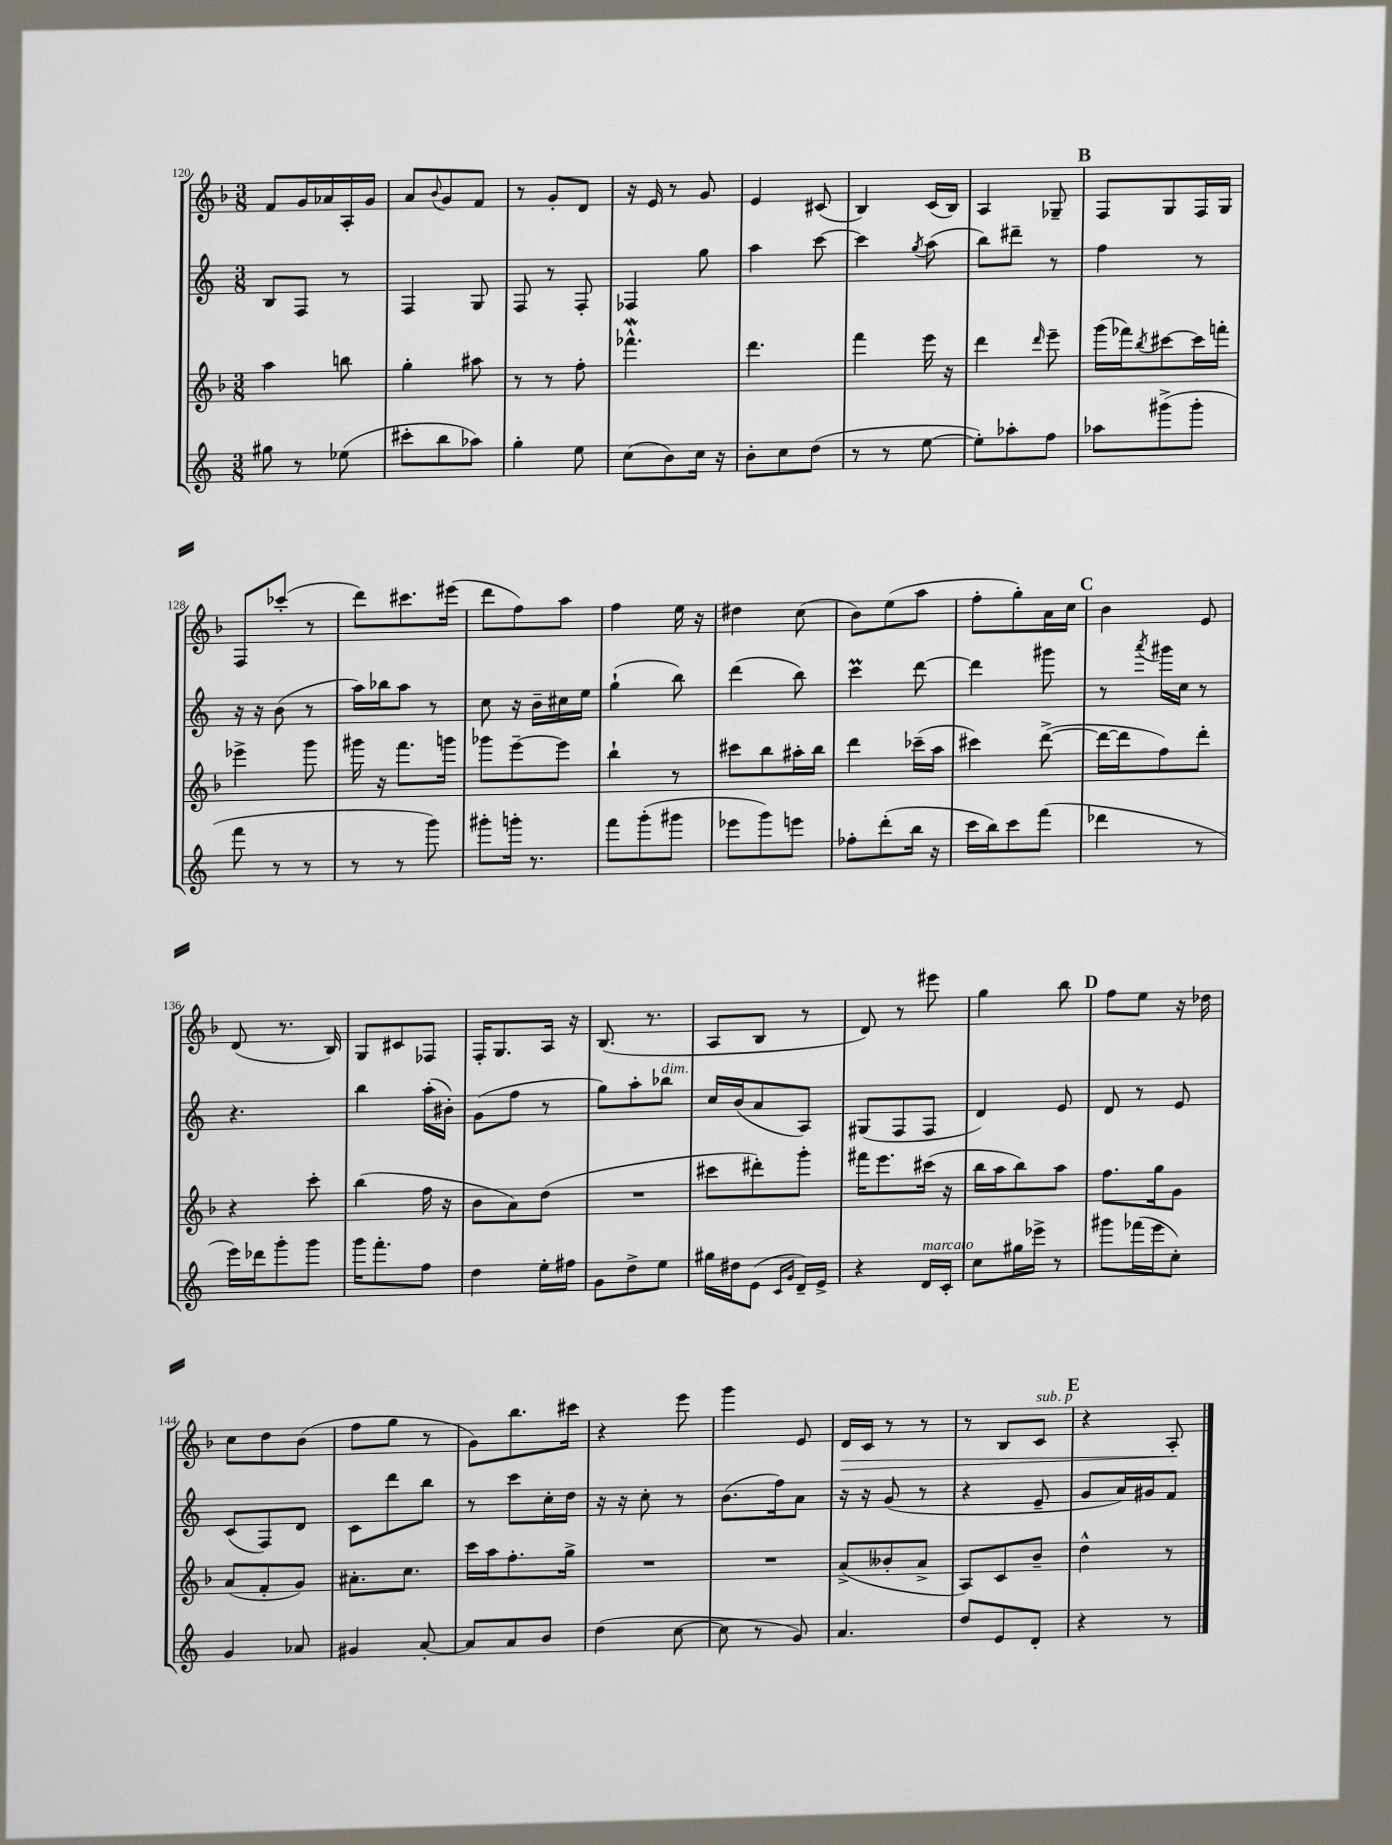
<<
\new StaffGroup <<
\new Staff = "s0" {
    \clef treble \key f \major \numericTimeSignature \time 3/8
    f'8 g'16 aes'16 a16-. g'16 |
    a'8 \appoggiatura { bes'8 } g'8 f'8 |
    r8 g'8-. d'8 |
    r16 e'16 r8 g'8 |
    e'4 cis'8( |
    bes4) c'16( bes16) |
    a4 ges8-- |
    \mark \markup { \bold "B" } f8 g8 f16 g16 |
    f8 ces'''8-.( r8 |
    d'''8) cis'''8. eis'''16( |
    d'''8 f''8) a''8 |
    f''4 e''16 r16 |
    dis''4 c''8( |
    bes'8) e''8( a''8 |
    f''8-. g''8-.) a'16 c''16 |
    \mark \markup { \bold "C" } bes'4 e'8 |
    d'8( r8. bes16) |
    g8 cis'8 fes8 |
    f16-. g8. a16 r16 |
    bes8.( r8. |
    a8 bes8 r8 |
    d'8) r8 eis'''8 |
    g''4 bes''8 |
    \mark \markup { \bold "D" } f''8 e''8 r16 des''16 |
    c''8 d''8 bes'8( |
    f''8 g''8 r8 |
    g'8) bes''8. cis'''16 |
    r4 e'''8 |
    g'''4 e'8 |
    d'16\> c'16 r8 r8 |
    r8 bes8 c'8^\markup { \italic "sub. p" } |
    \mark \markup { \bold "E" } r4 a8-.\! \bar "|." |
}
\new Staff = "s1" {
    \clef treble \key c \major \numericTimeSignature \time 3/8
    b8 f8 r8 |
    f4 g8 |
    f8 r8 f8-. |
    fes4 g''8 |
    a''4 c'''8~ |
    c'''4 \acciaccatura { g''8 } a''8( |
    b''8) dis'''8-- r8 |
    \mark \markup { \bold "B" } f''4 r8 |
    r16 r16 b'8( r8 |
    a''16) bes''16 a''8 r8 |
    c''8 r16 b'16-- cis''16 e''16 |
    g''4-!( b''8) |
    d'''4( b''8) |
    c'''4\prall d'''8~ |
    d'''4 gis'''8 |
    \mark \markup { \bold "C" } r8 \acciaccatura { a'''8 } gis'''16 c''16 r8 |
    r4. |
    b''4 a''16-.( bis'16-.) |
    g'8( f''8 r8 |
    g''8) a''8-. bes''8^\markup { \italic "dim." } |
    c''16 b'16( a'8 a8) |
    gis8( f8 f8 |
    d'4) e'8 |
    \mark \markup { \bold "D" } d'8 r8 e'8 |
    c'8( f8) d'8 |
    c'8 d'''8 b''8 |
    r8 c'''8 c''16-. d''16 |
    r16 r16 c''8-. r8 |
    b'8.( f''16) a'8 |
    r16 r16 g'8( r8 |
    r4 e'8-- |
    \mark \markup { \bold "E" } g'8 a'16) gis'16 f'8 \bar "|." |
}
\new Staff = "s2" {
    \clef treble \key f \major \numericTimeSignature \time 3/8
    a''4 b''8 |
    g''4-. ais''8 |
    r8 r8 f''8-. |
    fes'''4.-^\mordent |
    d'''4. |
    f'''4 e'''16 r16 |
    d'''4 \grace { d'''16 } e'''8-- |
    \mark \markup { \bold "B" } g'''16( fes'''16) \acciaccatura { bes''8 } cis'''8~ cis'''16 f'''16-. |
    ees'''4-> g'''8 |
    gis'''16 r16 f'''8. g'''16 |
    ges'''8 e'''8~-- e'''8 |
    bes''4-! r8 |
    cis'''8 bes''8 ais''16-. bes''16 |
    d'''4 ces'''16--( a''16 |
    cis'''4) d'''8~->( |
    \mark \markup { \bold "C" } d'''16~ d'''16 f''8) d'''8-. |
    r4 c'''8-. |
    bes''4( f''16 r16 |
    bes'8 a'8) d''8( |
    R4. |
    cis'''8 dis'''8-.) g'''8-. |
    fis'''16 e'''8. cis'''16( r16 |
    bes''16 a''16 bes''8) a''8 |
    \mark \markup { \bold "D" } f''8. g''16 g'8 |
    a'8( f'8-. g'8) |
    ais'8.-. c''8. |
    c'''16 a''16 f''8.-. g''16-> |
    R4. |
    R4. |
    a'8->( beses'8-. a'8-> |
    a8) c'8 bes'8-- |
    \mark \markup { \bold "E" } d''4-^ r8 \bar "|." |
}
\new Staff = "s3" {
    \clef treble \key c \major \numericTimeSignature \time 3/8
    gis''8 r8 ees''8( |
    cis'''8-. b''8 aes''8) |
    g''4-. e''8 |
    c''8( b'8) c''16 r16 |
    b'8-. c''8 d''8( |
    r8 r8 e''8~ |
    e''8-.) aes''8-. f''8 |
    \mark \markup { \bold "B" } aes''8 gis'''8->( gis'''8-. |
    f'''8 r8 r8 |
    r8 r8 g'''8) |
    gis'''8-. g'''16-. r8. |
    f'''8 g'''8-.( gis'''8 |
    ees'''8 g'''8) e'''8 |
    fes''8-. d'''8-.( b''16 r16 |
    c'''16 b''16) c'''8 f'''8( |
    \mark \markup { \bold "C" } des'''4 r8 |
    e'''16) des'''16 g'''8-. g'''8 |
    g'''16 f'''8.-. f''8 |
    d''4 e''16-. fis''16 |
    g'8 d''8-> e''8 |
    gis''16 dis''16 e'8( \grace { c'16 g'16 } d'16--) e'16-> |
    r4 d'16^\markup { \italic "marcato" } c'16-. |
    c''8 gis''16 ees'''16-> r8 |
    \mark \markup { \bold "D" } gis'''8 fes'''16( e'''16 c''8-.) |
    g'4 aes'8 |
    gis'4 a'8~-. |
    a'8 a'8 b'8 |
    d''4( c''8~ |
    c''8 r8 g'8) |
    a'4. |
    d''8 e'8 d'8-. |
    \mark \markup { \bold "E" } r4 r8 \bar "|." |
}
>>
>>
\layout { \context { \Score currentBarNumber = #120 } }
